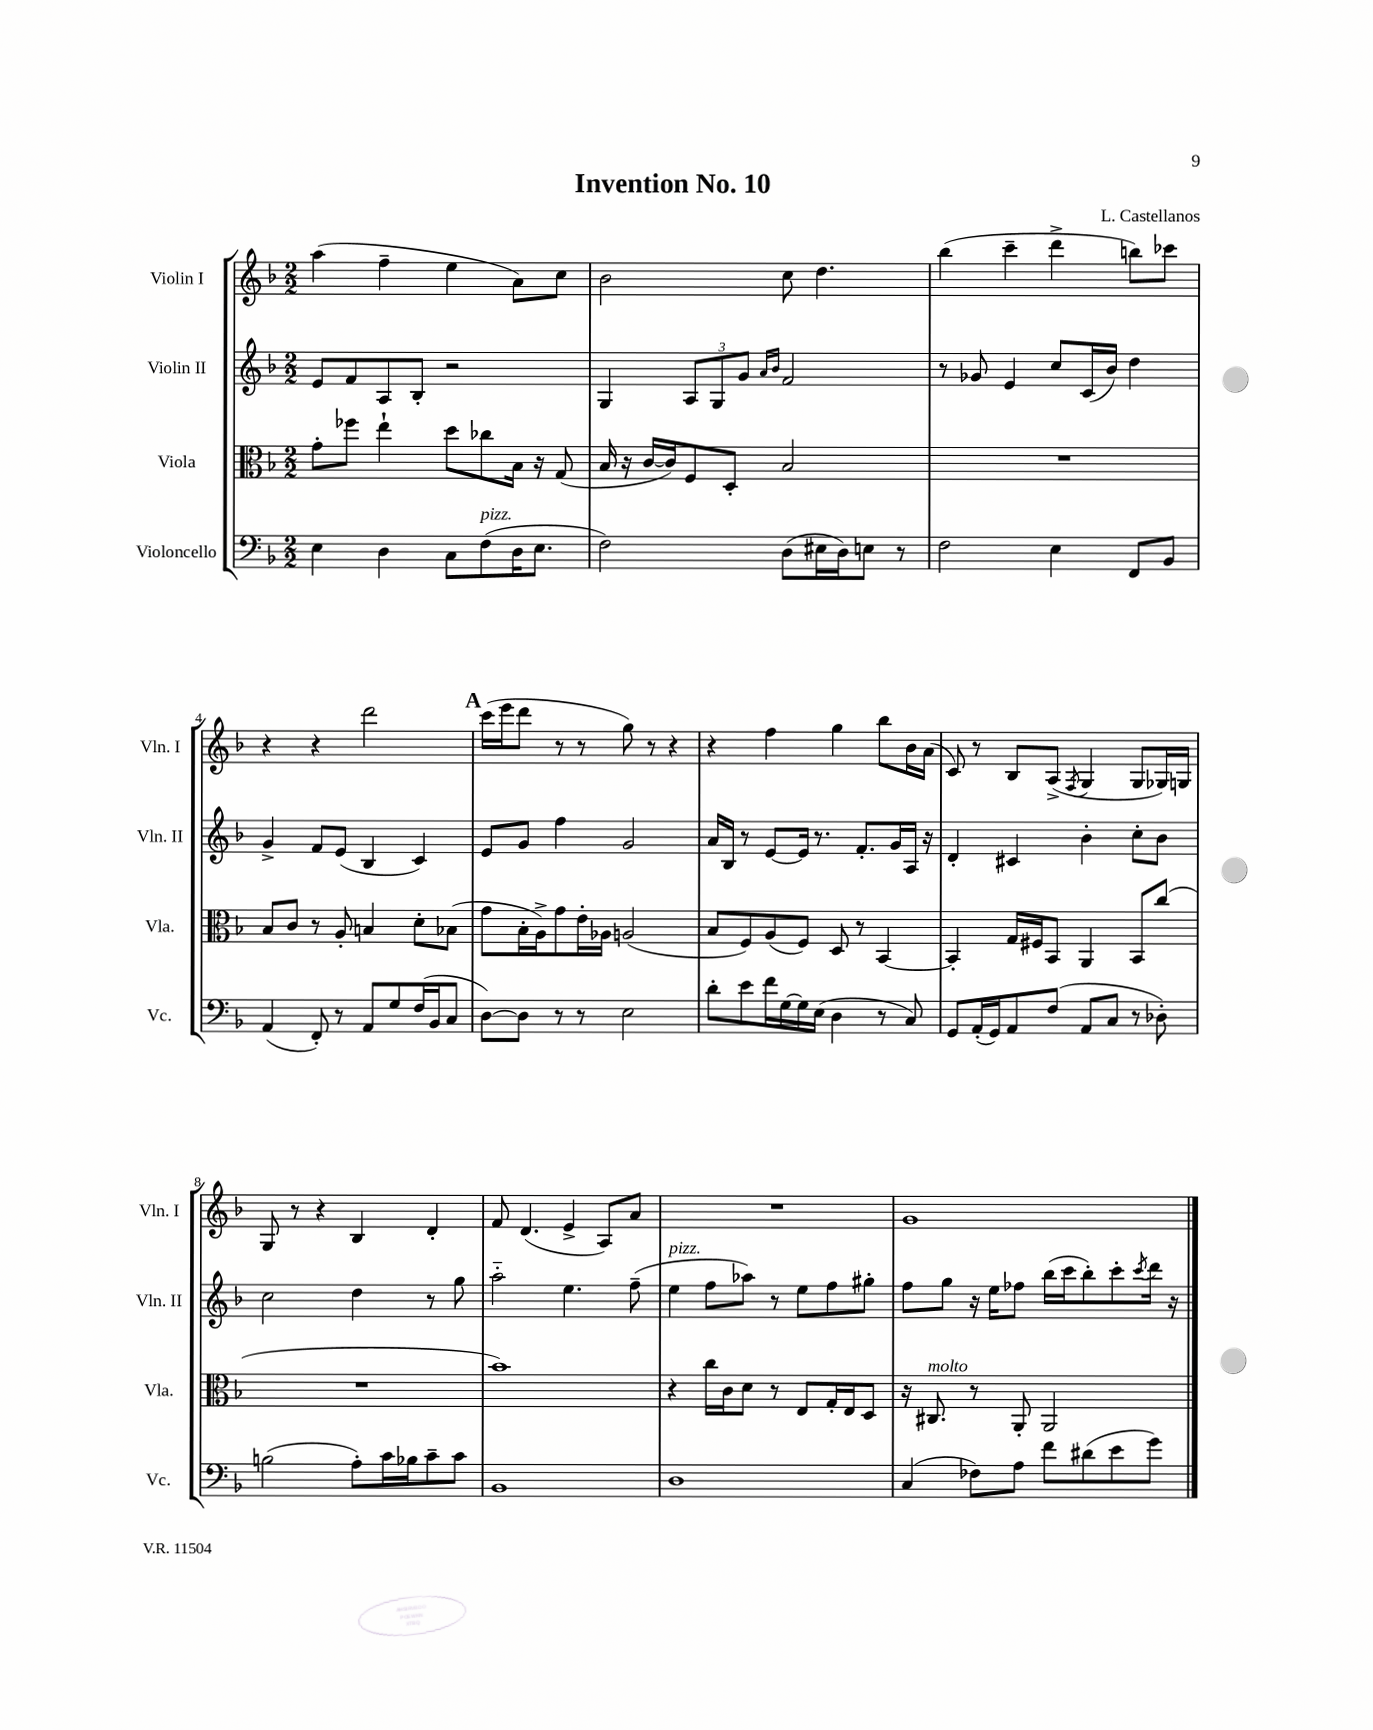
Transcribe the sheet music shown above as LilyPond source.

\header { title = "Invention No. 10" composer = "L. Castellanos" }
<<
\new StaffGroup <<
\new Staff = "s0" \with { instrumentName = "Violin I" shortInstrumentName = "Vln. I" } {
    \clef treble \key f \major \numericTimeSignature \time 2/2
    a''4( f''4-- e''4 a'8) c''8 |
    bes'2 c''8 d''4. |
    bes''4( c'''4-- d'''4-> b''8) ces'''8 |
    r4 r4 d'''2 |
    \mark \markup { \bold "A" } c'''16( e'''16 d'''8 r8 r8 g''8) r8 r4 |
    r4 f''4 g''4 bes''8 bes'16 a'16( |
    c'8) r8 bes8 a8->( \acciaccatura { f8 } g4 g8 ges16) g16 |
    g8 r8 r4 bes4 d'4-. |
    f'8 d'4.( e'4-> a8) a'8 |
    R1 |
    g'1 \bar "|." |
}
\new Staff = "s1" \with { instrumentName = "Violin II" shortInstrumentName = "Vln. II" } {
    \clef treble \key f \major \numericTimeSignature \time 2/2
    e'8 f'8 a8 bes8-. r2 |
    g4 \tuplet 3/2 { a8 g8 g'8 } \grace { a'16 bes'16 } f'2 |
    r8 ges'8 e'4 c''8 c'16( bes'16) d''4 |
    g'4-> f'8 e'8( bes4 c'4) |
    \mark \markup { \bold "A" } e'8 g'8 f''4 g'2 |
    a'16 bes16 r8 e'8~ e'16 r8. f'8.-. g'16 a16 r16 |
    d'4-. cis'4 bes'4-. c''8-. bes'8 |
    c''2 d''4 r8 g''8 |
    a''2-_ e''4. f''8--( |
    e''4^\markup { \italic "pizz." } f''8 aes''8) r8 e''8 f''8 gis''8-. |
    f''8 g''8 r16 e''16 fes''8 bes''16( c'''16 bes''8-.) c'''8-. \acciaccatura { c'''8 } d'''16 r16 \bar "|." |
}
\new Staff = "s2" \with { instrumentName = "Viola" shortInstrumentName = "Vla." } {
    \clef alto \key f \major \numericTimeSignature \time 2/2
    g'8-. fes''8 e''4-! d''8 ces''8 bes16 r16 g8( |
    bes16 r16 c'16~ c'16) f8 d8-. bes2 |
    R1 |
    bes8 c'8 r8 a8-. b4 d'8-. bes8( |
    \mark \markup { \bold "A" } g'8 bes16-. a16->) g'8 e'16-. aes16 a2( |
    bes8 f8) a8( f8) d8 r8 bes,4~ |
    bes,4-. g16 fis16 bes,8 a,4 bes,8 c''8( |
    R1 |
    bes'1) |
    r4 c''16 c'16 d'8 r8 e8 g16-. e16 d8 |
    r16 cis8.^\markup { \italic "molto" } r8 a,8-. a,2 \bar "|." |
}
\new Staff = "s3" \with { instrumentName = "Violoncello" shortInstrumentName = "Vc." } {
    \clef bass \key f \major \numericTimeSignature \time 2/2
    e4 d4 c8 f8^\markup { \italic "pizz." }( d16 e8. |
    f2) d8( eis16 d16) e8 r8 |
    f2 e4 f,8 bes,8 |
    a,4( f,8-.) r8 a,8 g8 f16( bes,16 c8 |
    \mark \markup { \bold "A" } d8~) d8 r8 r8 e2 |
    d'8-. e'8 f'16 g16~ g16 e16( d4 r8 c8) |
    g,8 a,16-.( g,16) a,8 f8( a,8 c8 r8 des8-.) |
    b2( a8-.) c'16 bes16 c'8-- c'8 |
    bes,1 |
    d1 |
    c4( fes8) a8 f'8 dis'8( e'8 g'8) \bar "|." |
}
>>
>>
